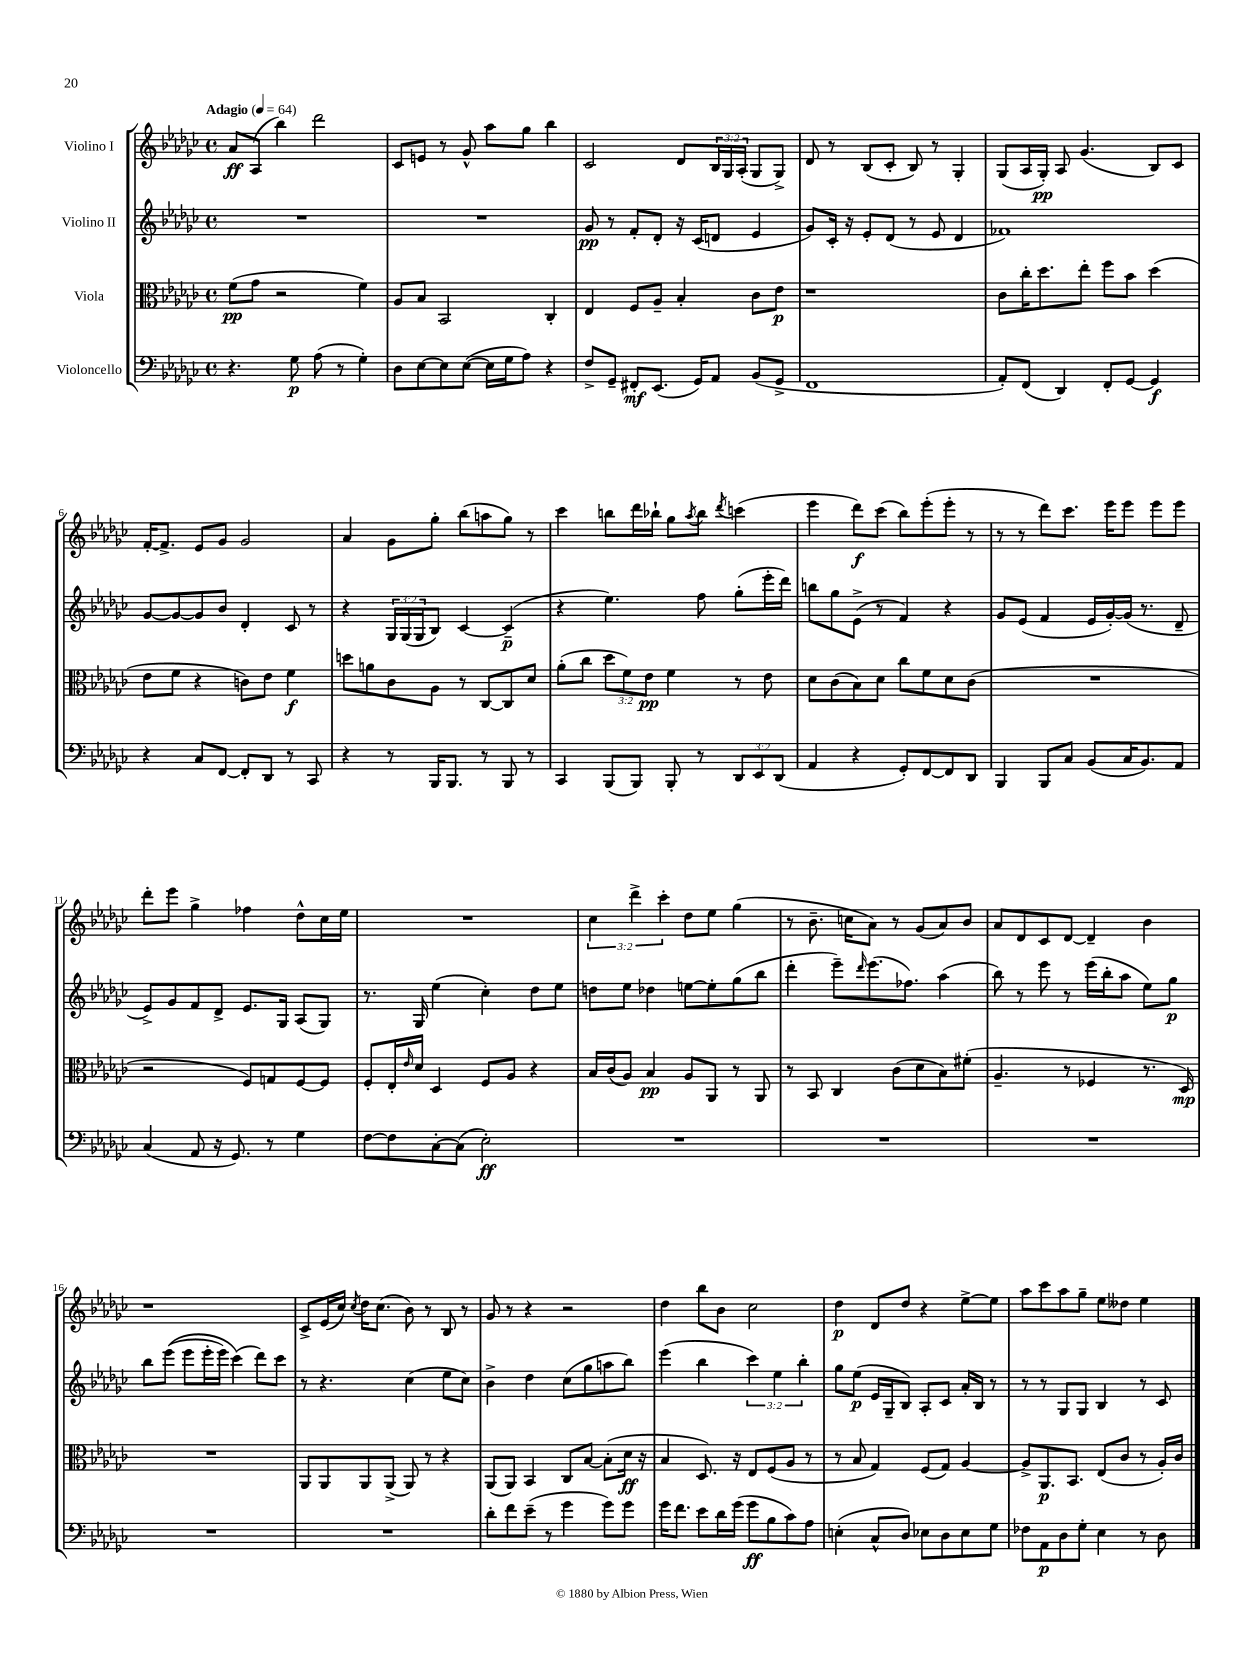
<<
\new StaffGroup <<
\new Staff = "s0" \with { instrumentName = "Violino I" } {
    \clef treble \key ges \major \defaultTimeSignature \time 4/4 \override Staff.TupletNumber.text = #tuplet-number::calc-fraction-text \tempo "Adagio" 4 = 64
    aes'8\ff aes8( bes''4) des'''2 |
    ces'8 e'8 r8 ges'8-^ aes''8 ges''8 bes''4 |
    ces'2 des'8 \tuplet 3/2 { bes16 ges16 aes16-.( } ges8 ges8->) |
    des'8 r8 bes8( ces'8-. bes8) r8 ges4-. |
    ges8( aes16 ges16-.\pp) aes8 ges'4.( bes8) ces'8 |
    f'16~-. f'8.-> ees'8 ges'8 ges'2 |
    aes'4 ges'8 ges''8-. bes''8( a''8 ges''8) r8 |
    ces'''4 b''8 des'''16 bes''16-! ges''8 \acciaccatura { aes''8 } bes''8 \acciaccatura { des'''8 } c'''4( |
    ees'''4 des'''8\f) ces'''8( bes''8) ees'''8-.( ees'''8-. r8 |
    r8 r8 des'''8) ces'''8. ees'''16 ees'''8 ees'''8 ees'''8 |
    des'''8-. ees'''8 ges''4-> fes''4 des''8-^ ces''16 ees''16 |
    R1 |
    \tuplet 3/2 { ces''4 des'''4-> ces'''4-. } des''8 ees''8 ges''4( |
    r8 bes'8.-- c''16 aes'8) r8 ges'8( aes'8) bes'8 |
    aes'8 des'8 ces'8 des'8~ des'4-- bes'4 |
    r1 |
    ces'8-> ees'16( ces''16) \acciaccatura { ces''8 } des''16 ces''8.( bes'8) r8 bes8 r8 |
    ges'8 r8 r4 r2 |
    des''4 bes''8 bes'8 ces''2 |
    des''4\p des'8 des''8 r4 ees''8~-> ees''8 |
    aes''8 ces'''8 aes''8 ges''8-- ees''8 deses''8 ees''4 \bar "|." |
}
\new Staff = "s1" \with { instrumentName = "Violino II" } {
    \clef treble \key ges \major \defaultTimeSignature \time 4/4 \override Staff.TupletNumber.text = #tuplet-number::calc-fraction-text
    R1 |
    R1 |
    ges'8\pp r8 f'8-. des'8-. r16 ces'16( d'8 ees'4 |
    ges'8) ces'16-. r16 ees'8-. des'8( r8 ees'8 des'4 |
    fes'1) |
    ges'8~ ges'8~ ges'8 bes'8 des'4-. ces'8 r8 |
    r4 \tuplet 3/2 { ges16 ges16( ges16 } bes8) ces'4~ ces'4--\p( |
    r4 ees''4.) f''8 ges''8-.( ees'''16-. des'''16) |
    b''8 ges''8 ees'8->( r8 f'4) r4 |
    ges'8 ees'8( f'4 ees'16 ges'16~-.) ges'16( r8. des'8-- |
    ees'8->) ges'8 f'8 des'8-> ees'8. ges16 aes8( ges8) |
    r8. ges16 ees''4( ces''4-.) des''8 ees''8 |
    d''8 ees''8 des''4 e''8~ e''8-. ges''8( bes''8 |
    des'''4-. ees'''8--) \grace { des'''16 } ees'''8.( fes''8.) aes''4( |
    bes''8) r8 ees'''8 r8 ees'''16( bes''16-. aes''8 ees''8) ges''8\p |
    bes''8 ees'''8(\( ees'''8 ees'''16-. ees'''16) ces'''4(\) des'''8) ces'''8 |
    r8 r4. ces''4( ees''8 ces''8) |
    bes'4-> des''4 ces''8( ges''8 a''8 bes''8) |
    ees'''4( bes''4 \tuplet 3/2 { ces'''4) ees''4 bes''4-. } |
    ges''8 ees''8\p( ees'16 ges16-- bes8) aes8-. ces'8 aes'16-. bes16 r8 |
    r8 r8 ges8 ges8 bes4 r8 ces'8 \bar "|." |
}
\new Staff = "s2" \with { instrumentName = "Viola" } {
    \clef alto \key ges \major \defaultTimeSignature \time 4/4 \override Staff.TupletNumber.text = #tuplet-number::calc-fraction-text
    f'8\pp( ges'8 r2 f'4) |
    aes8 bes8 bes,2 ces4-. |
    ees4 f8 aes8-- bes4-. ces'8 ees'8\p |
    r1 |
    ces'8 ces''16-. des''8. ees''8-. f''8 bes'8 des''4( |
    ees'8 f'8 r4 c'8) ees'8 f'4\f |
    d''8 a'8 ces'8 aes8 r8 ces8~ ces8 des'8 |
    aes'8-.( ces''8 \tuplet 3/2 { des''8 f'8) ees'8\pp } f'4 r8 ees'8 |
    des'8 ces'8( bes8) des'8 ces''8 f'8 des'8 ces'8( |
    R1 |
    r2 f8) g8 f8~ f8 |
    f8-. ees16-. \grace { ees'16 } des'16 des4 f8 aes8 r4 |
    bes16 ces'16( aes8) bes4\pp aes8 aes,8 r8 aes,8 |
    r8 bes,8 ces4 ces'8( des'8 bes8) fis'8-.( |
    aes4.-- r8 fes4 r8. des16\mp) |
    R1 |
    aes,8 aes,8 aes,8 aes,8->( aes,8) r8 r4 |
    aes,8( aes,8) bes,4 ces8 bes8~ bes8-.( des'16\ff r16 |
    bes4 des8.) r16 ees8 f8( aes8 r8 |
    r8 bes8 ges4) f8( ges8) aes4~ |
    aes8-> aes,8.\p bes,8. ees8( ces'8 r8 aes16-.) ces'16 \bar "|." |
}
\new Staff = "s3" \with { instrumentName = "Violoncello" } {
    \clef bass \key ges \major \defaultTimeSignature \time 4/4 \override Staff.TupletNumber.text = #tuplet-number::calc-fraction-text
    r4. ges8\p aes8( r8 ges4-.) |
    des8 ees8~ ees8 ees8~( ees16 ges16 aes8) r4 |
    f8-> ges,8-- fis,8-.\mf ees,8.( ges,16) aes,8 bes,8( ges,8-> |
    f,1 |
    aes,8-.) f,8( des,4) f,8-. ges,8~ ges,4\f |
    r4 ces8 f,8~ f,8-. des,8 r8 ces,8 |
    r4 r8 bes,,16 bes,,8. r8 bes,,8 r8 |
    ces,4 bes,,8( bes,,8) bes,,8-. r8 \tuplet 3/2 { des,8 ees,8 des,8( } |
    aes,4 r4 ges,8-.) f,8~ f,8 des,8 |
    bes,,4 bes,,8 ces8 bes,8( ces16 bes,8.) aes,8 |
    ces4( aes,8 r16 ges,8.) r8 ges4 |
    f8~ f8 ces8~-. ces8( ees2-.\ff) |
    R1 |
    R1 |
    R1 |
    R1 |
    R1 |
    des'8-. f'8 ees'8--( r8 ges'4 ges'8) ges'8 |
    ges'16 f'8. ees'8 des'16 ges'16( ges'8\ff bes8 ces'8) aes8 |
    e4-.( ces8-^ des8) ees8 des8 ees8 ges8 |
    fes8 aes,8\p des8 ges8-. ees4 r8 des8 \bar "|." |
}
>>
>>
